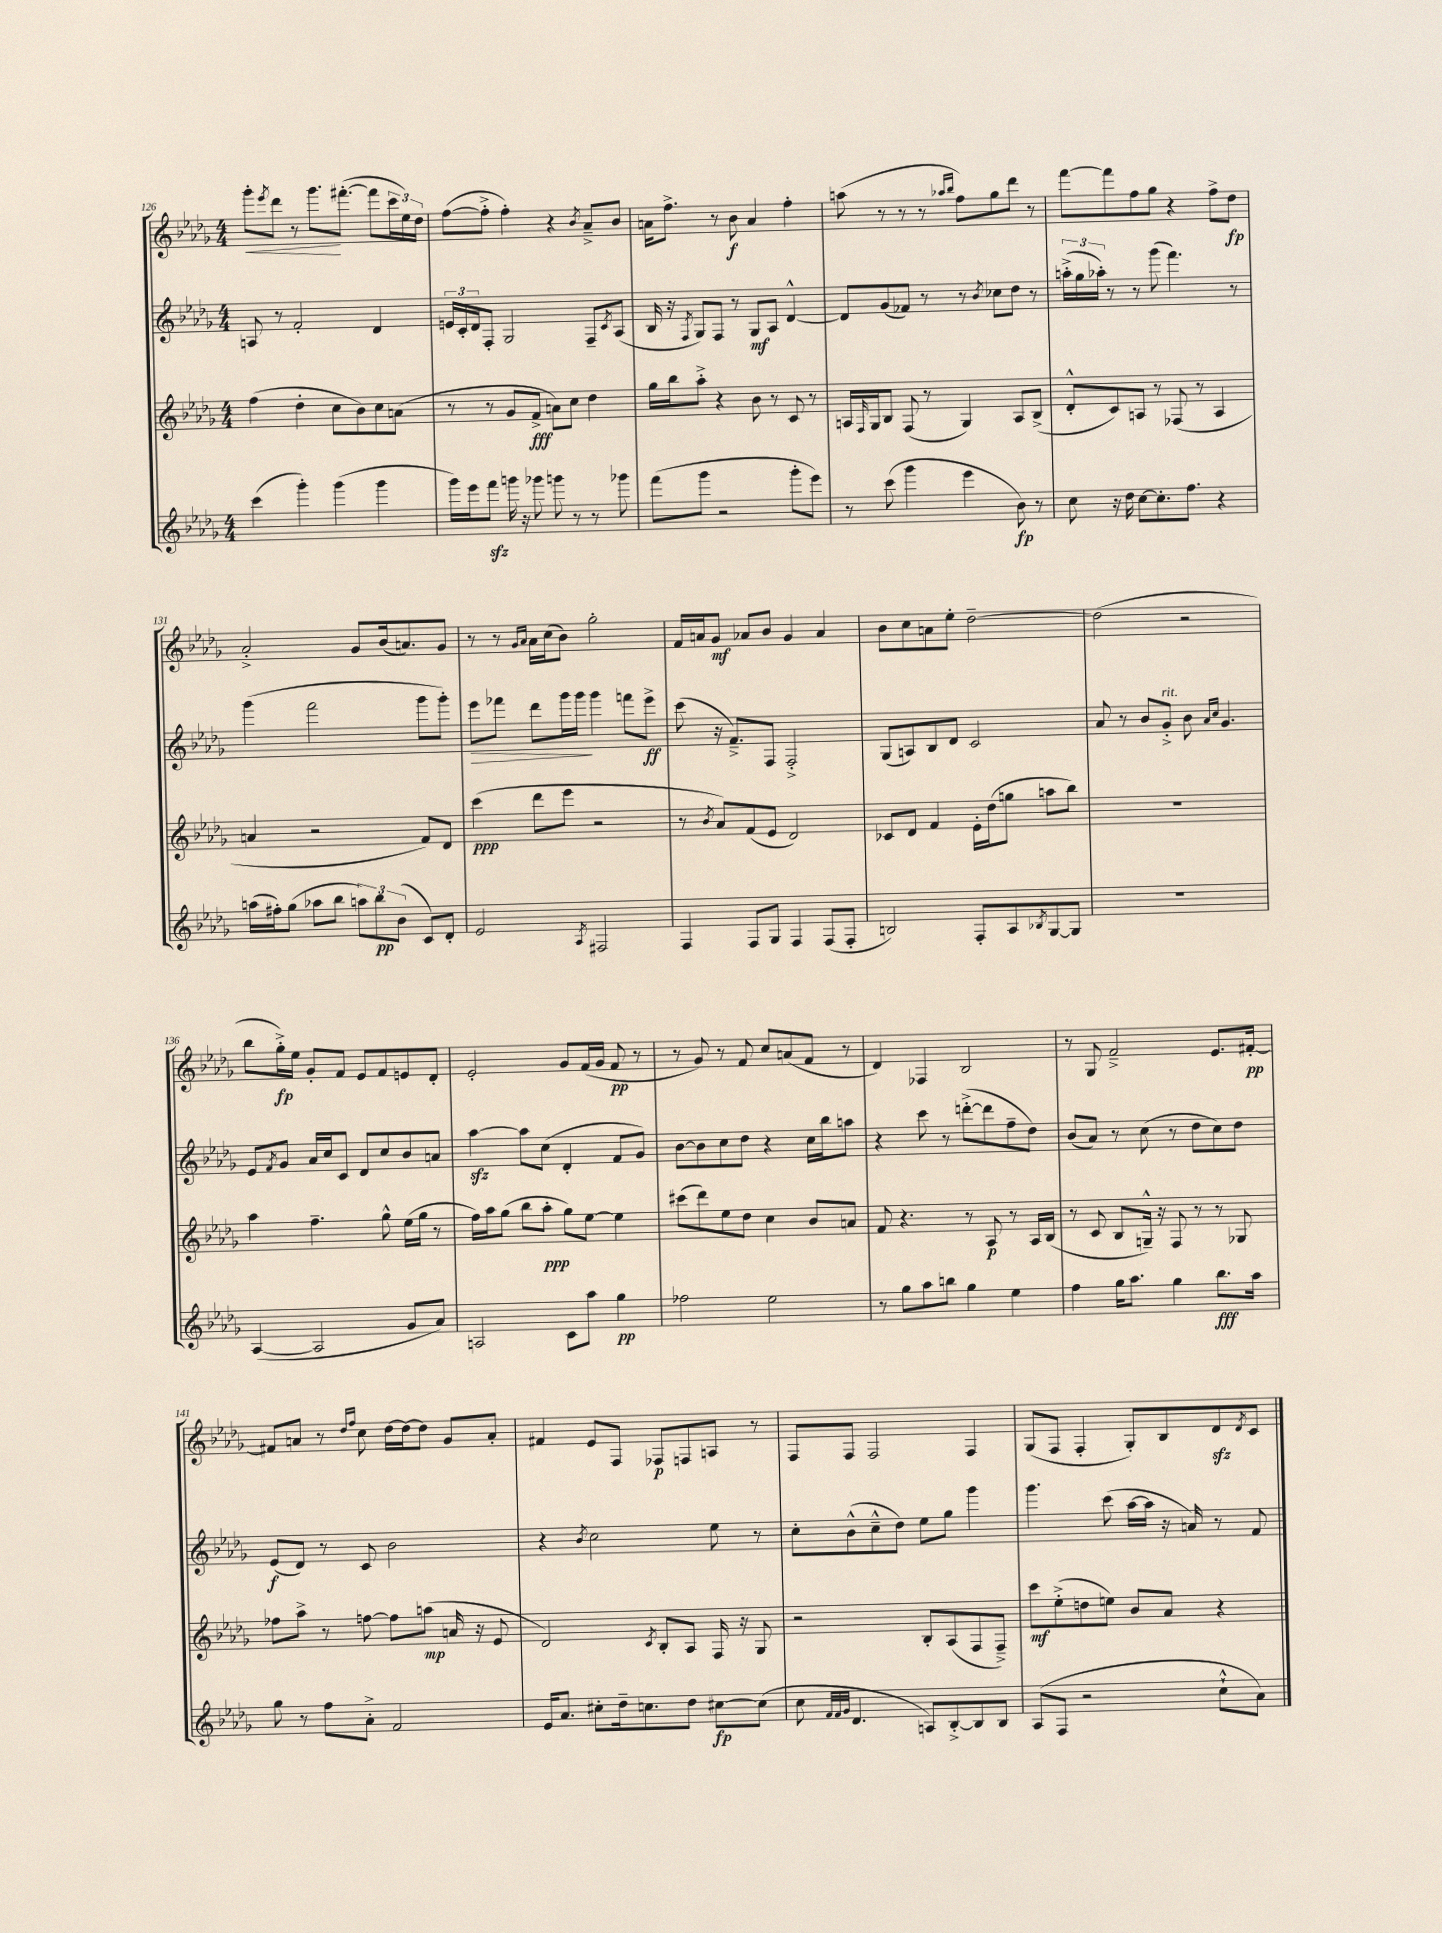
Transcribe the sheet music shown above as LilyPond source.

<<
\new StaffGroup <<
\new Staff = "s0" {
    \clef treble \key des \major \numericTimeSignature \time 4/4
    ges'''8-.\< \acciaccatura { ees'''8 } des'''8 r8 ges'''8.\! fis'''8.~-.( fis'''8 \tuplet 3/2 { c'''16 ees''16) des''16 } |
    f''8~( f''8-.-> f''4-.) r4 \acciaccatura { bes'8 } aes'8---> bes'8 |
    a'16 f''8.-> r8 bes'8\f a'4 f''4-. |
    a''8( r8 r8 r8 \grace { aes''16 bes''16 } f''8) ges''8 des'''8 r8 |
    f'''8~ f'''8 f''8 ges''8 r4 f''8-> des''8\fp |
    aes'2-.-> ges'8 bes'16( a'8.) ges'8 |
    r8 r8 \grace { ges'16 aes'16 } aes'16 c''16( bes'8) ges''2-. |
    f'16 a'16 ges'8\mf aes'8 bes'8 ges'4 aes'4 |
    bes'8 c''8 a'8 ees''8-. des''2~-- |
    des''2( r2 |
    bes''8 ges''16-.->\fp) ees''16 ges'8-. f'8 ees'8 f'8 e'8 des'8-. |
    ees'2-. ges'8 f'16( ges'16 f'8\pp r8 |
    r8 ges'8) r8 f'8 c''8 a'8( f'8 r8 |
    des'4) fes4 bes2 |
    r8 ges8 f'2---> ees'8. fis'16~-.\pp |
    fis'8 a'8 r8 \grace { des''16 f''16 } c''8 des''16~ des''16~ des''8 ges'8 a'8-. |
    fis'4 ees'8 f8 fes8\p f8 a8 r8 |
    f8 f8 f2 f4 |
    ges8( f8 f4-. ges8-.) bes8 des'8\sfz \acciaccatura { des'8 } c'8 \bar "|." |
}
\new Staff = "s1" {
    \clef treble \key des \major \numericTimeSignature \time 4/4
    a8 r8 f'2-. des'4 |
    \tuplet 3/2 { e'16 c'16-. des'16 } f8-. ges2 f8-- \acciaccatura { c'8 } aes8( |
    bes16 r16 \acciaccatura { f8 } ges8) f8 r8 ges8\mf aes8 des'4~-^ |
    des'8 ges'8( fes'8) r8 r8 \acciaccatura { bes'8 } ces''8 des''8 r8 |
    \tuplet 3/2 { a''16-.->( ges''16 aes''16-.) } r8 r8 ges'''8( f'''4.) r8 |
    ges'''4( f'''2 ges'''8 ges'''8-.) |
    ees'''8\> fes'''8 des'''8 ges'''16 ges'''16\! ges'''4 f'''8 ees'''8->\ff |
    c'''8( r16 f'8.--->) f8 f2-.-> |
    ges8( a8) bes8 des'8 c'2 |
    aes'8 r8 bes'8 ges'8-.->^\markup { \italic "rit." } bes'8 \grace { aes'16 c''16 } ges'4. |
    ees'8 \acciaccatura { f'8 } ges'8 aes'16 c''16 c'8 des'8 c''8 bes'8 a'8 |
    aes''4~\sfz aes''8 c''8( des'4-. f'8 ges'8) |
    bes'8~ bes'8 c''8 des''8 r4 c''16 bes''16 a''8 |
    r4 c'''8 r8 d'''8~-.->( d'''8 f''8-- des''8) |
    bes'8( aes'8) r8 c''8( r8 des''8 c''8) des''8 |
    ees'8\f( des'8) r8 c'8 bes'2 |
    r4 \acciaccatura { bes'8 } c''2 ees''8 r8 |
    c''8-. bes'8-^( c''8---^ des''8) ees''8 ges''8 ges'''4 |
    ges'''4. c'''8( aes''16~ aes''16 r16 a'16) r8 f'8 \bar "|." |
}
\new Staff = "s2" {
    \clef treble \key des \major \numericTimeSignature \time 4/4
    f''4( des''4-. c''8 bes'8) c''8 a'8( |
    r8 r8 ges'8 f'8->\fff a'8) c''8 des''4 |
    ges''16 bes''16 aes''8-.-> r4 bes'8 r8 c'8 r8 |
    a16 \grace { f16 } ges16 bes8 f8( r8 ges4) a8 bes8->( |
    des'8-.-^ c'8) a8 r8 fes8( r8 a4 |
    a'4 r2 f'8) des'8 |
    c'''4\ppp( des'''8 ees'''8 r2 |
    r8 \acciaccatura { bes'8 } aes'8) f'8( ees'8 des'2) |
    ces'8 des'8 f'4 ees'16-. des''16( g''8 a''8 bes''8) |
    R1 |
    aes''4 f''4.-- ges''8-^ ees''16( ges''16 r8 |
    f''16) aes''16 ges''8( bes''8 aes''8-.\ppp ges''8) ees''8~ ees''4 |
    cis'''8( des'''8) ees''8 des''8 c''4 bes'8 a'8 |
    f'8 r4. r8 aes8\p r8 aes16 bes16( |
    r8 c'8 bes8 g16---^) r16 f8 r8 r8 ges8 |
    fes''8 aes''8-> r8 f''8~ f''8 a''8\mp( a'16 r16 ees'8 |
    des'2) \acciaccatura { c'8 } bes8-. aes8 f16 r16 ges8 |
    r2 bes8-. aes8( f8 f8--->) |
    c'''8\mf ees''8-.->( d''8 e''8) bes'8 aes'8 r4 \bar "|." |
}
\new Staff = "s3" {
    \clef treble \key des \major \numericTimeSignature \time 4/4
    c'''4( ges'''4-.) ges'''4( ges'''4 |
    ges'''16) ees'''16 f'''8\sfz g'''16 r16 ges'''8 g'''8 r8 r8 ges'''8 |
    f'''8( ges'''8 r2 ges'''8-. ees'''8) |
    r8 c'''8( ges'''4 ees'''4 bes'8\fp) r8 |
    c''8 r16 des''16 c''8~ c''8.-. f''8. r4 |
    a''16( fis''16-.) ges''8( aes''8 bes''8 \tuplet 3/2 { a''8) bes''8\pp bes'8( } c'8) des'8-. |
    ees'2 \acciaccatura { aes8 } fis2 |
    f4 f8 ges8 f4 f8( f8-. |
    b2) f8-. aes8 \acciaccatura { bes8 } ges8~ ges8 |
    R1 |
    aes4~( aes2 ges'8 aes'8) |
    a2 c'8 aes''8 ges''4\pp |
    fes''2 ees''2 |
    r8 ges''8 aes''8 b''8 ges''4 ees''4 |
    f''4 ges''16 aes''8. ges''4 bes''8.\fff aes''16 |
    ges''8 r8 f''8 aes'8-.-> f'2 |
    ees'16 aes'8. cis''8-. des''16-- c''8. des''8 cis''8~\fp cis''8( |
    c''8 \grace { f'32 f'32 ges'32 } des'4. a8) bes8~-.-> bes8 bes8 |
    aes8( f8 r2 c''8-!-^ aes'8) \bar "|." |
}
>>
>>
\layout { \context { \Score currentBarNumber = #126 } }
